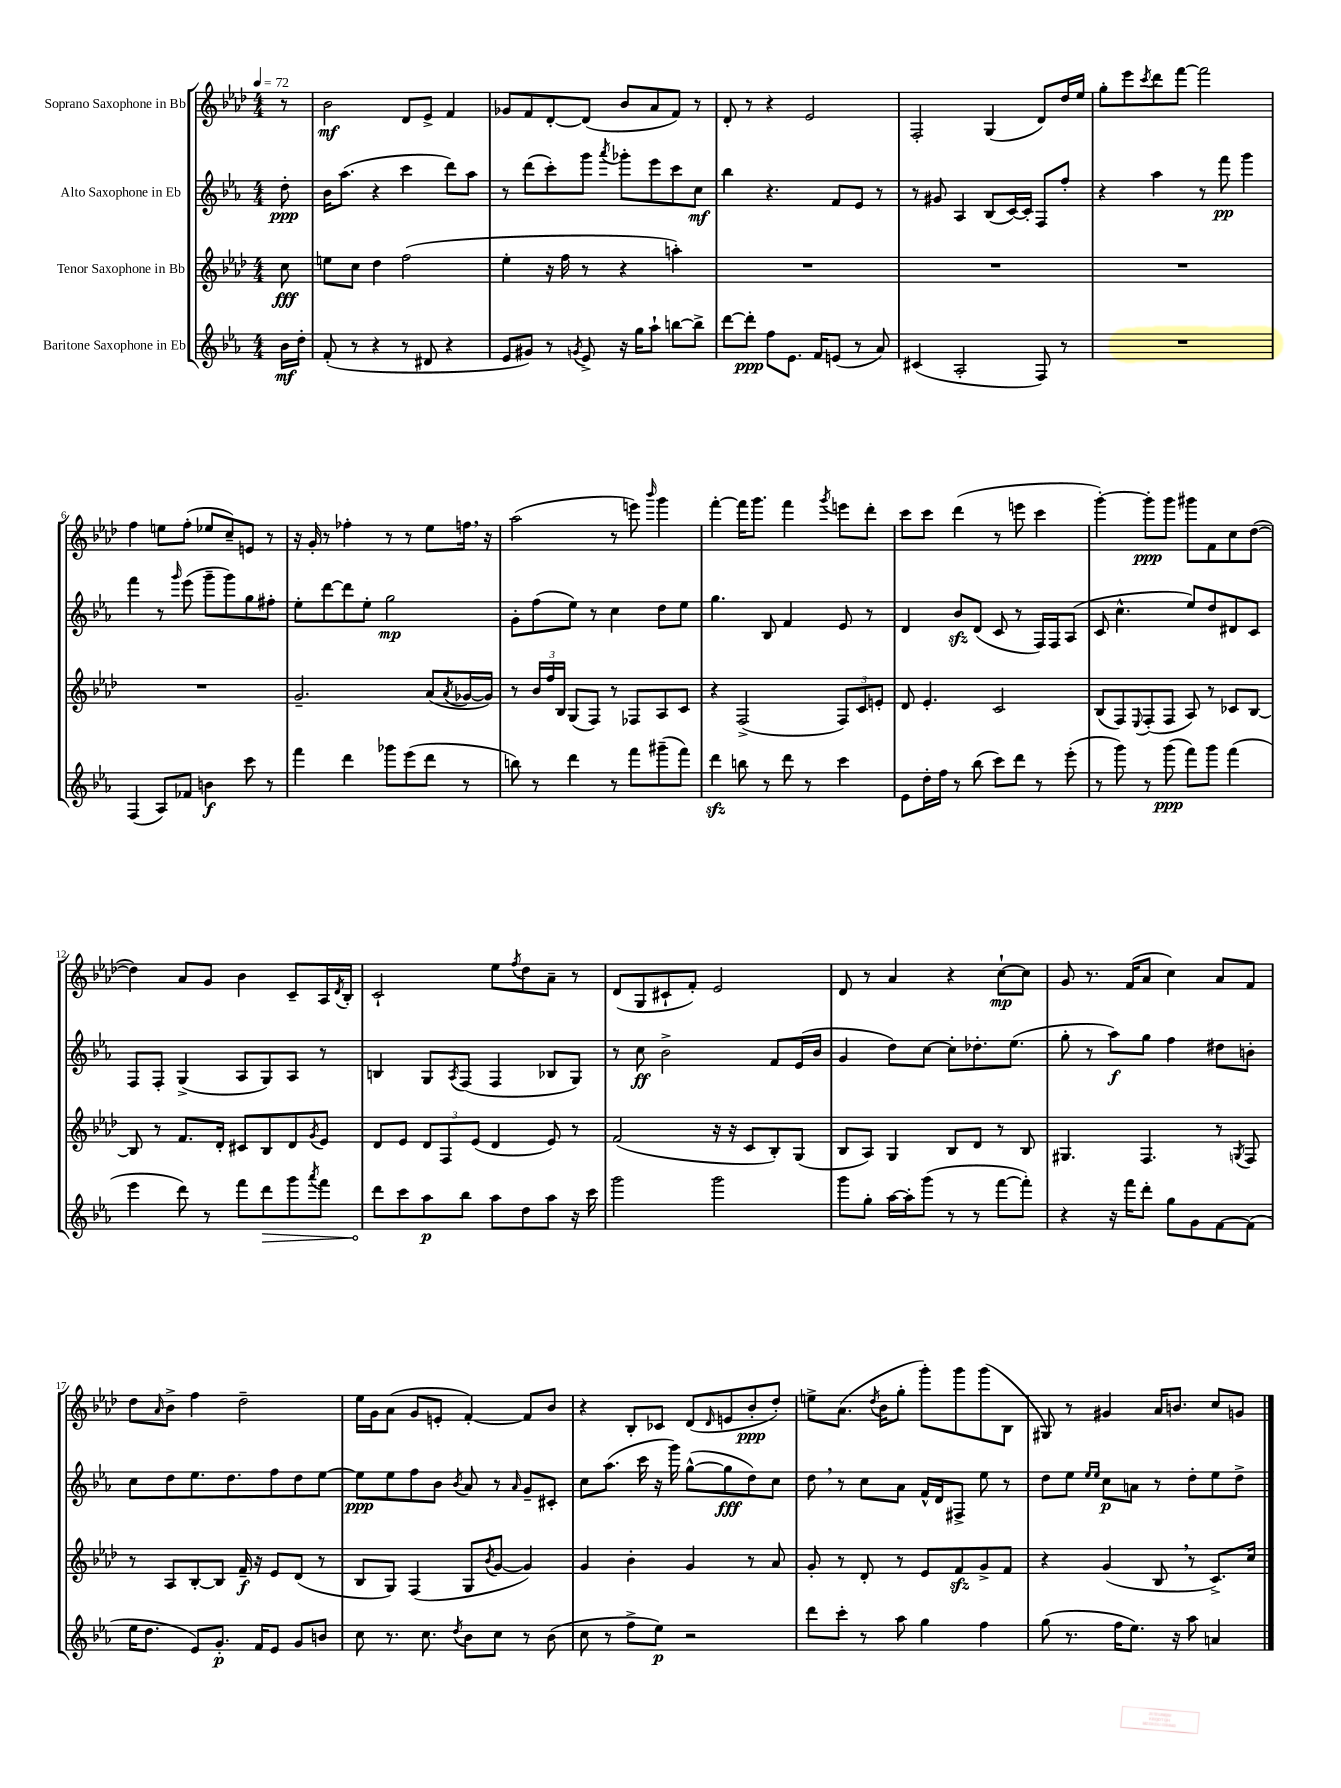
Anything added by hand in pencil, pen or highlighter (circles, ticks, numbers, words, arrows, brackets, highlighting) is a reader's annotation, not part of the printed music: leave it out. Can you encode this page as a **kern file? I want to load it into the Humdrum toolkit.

**kern	**kern	**kern	**kern
*staff4	*staff3	*staff2	*staff1
*clefG2	*clefG2	*clefG2	*clefG2
*k[b-e-a-]	*k[b-e-a-d-]	*k[b-e-a-]	*k[b-e-a-d-]
*M4/4	*M4/4	*M4/4	*M4/4
*MM72	*MM72	*MM72	*MM72
16b-	8cc	8dd'	8r
16dd'	.	.	.
=	=	=	=
(8f'	8ee	16b-	2b-
.	.	(8.aa-	.
8r	8cc	.	.
4r	4dd-	4r	.
8r	(2ff	4ccc	8d-
8d#	.	.	8e-^
4r	.	8ddd)	4f
.	.	8aa-	.
=	=	=	=
8e-	4ee-'	8r	8g-
8g#)	.	(8ddd	8f
8r	16r	8ccc')	[8d-'
.	16ff	.	.
8qg	.	.	.
8e-^	8r	8ggg	(8d-]
.	.	8qaaa-	.
16r	4r	8ggg-'	8b-
16gg	.	.	.
8aa-`	.	8eee-	8a-
[8bb	4aa')	8ccc	8f)
8bb^]	.	8cc	8r
=	=	=	=
[8ddd	1r	4bb-	8d-'
8ddd']	.	.	8r
8ff	.	4.r	4r
8.e-	.	.	.
.	.	.	2e-
16f	.	.	.
(8e	.	8f	.
8r	.	8e-	.
8a-)	.	8r	.
=	=	=	=
(4c#	1r	8r	2F'
.	.	8g#	.
2A-'	.	4A-	.
.	.	(8B-	(4G
.	.	[16c)	.
.	.	16c']	.
8F)	.	8F	8d-)
8r	.	8ff'	16dd-
.	.	.	16ee-
=	=	=	=
1r	1r	4r	8gg'
.	.	.	8eee-
.	.	.	8qccc
.	.	4aa-	8ddd-
.	.	.	[8fff
.	.	8r	2fff]
.	.	8fff	.
.	.	4ggg	.
=	=	=	=
(4F	1r	4fff	4ff
8A-)	.	8r	8ee
.	.	16qqggg	.
8f-	.	(8eee-	(8ff'
4b	.	8ggg~	8ee-
.	.	8ggg)	8cc~)
8ccc	.	8gg	8e
8r	.	8ff#'	8r
=	=	=	=
4fff	2.g~	8ee-'	16r
.	.	.	16g'
.	.	[8ddd	8r
4ddd	.	8ddd]	4ff-'
.	.	8ee-'	.
8ggg-	.	2gg	8r
(8eee-	.	.	8r
8ddd	(8a-	.	8ee-
.	8qa-	.	.
8r	[16g-	.	16ff
.	16g-])	.	16r
=	=	=	=
8bb)	8r	8g'	(2aa-
8r	24b-	(8ff	.
.	24ff	.	.
.	24B-	.	.
4ddd	(8G	8ee-)	.
.	8F)	8r	.
8r	8r	4cc	8r
8fff	8F-	.	8eee)
.	.	.	16qqbbb-
(8ggg#~	8A-	8dd	4ggg
8fff)	8c	8ee-	.
=	=	=	=
4ddd	4r	4.gg	[4fff'
8bb	(2F^	.	16fff]
.	.	.	8.ggg
8r	.	8B-	.
8ddd	.	4f	4fff
8r	.	.	.
.	.	.	8qggg
4ccc	12F)	8e-	8eee
.	12c	.	.
.	.	8r	8ddd-'
.	12e'	.	.
=	=	=	=
8e-	8d-	4d	8ccc
16dd'	4.e-'	.	8ccc
16ff	.	.	.
8r	.	8b-	(4ddd-
(8bb-	.	(8d	.
8ccc)	2c	8c	8r
8ddd	.	8r	8eee
8r	.	16F)	4ccc
.	.	16F	.
(8eee-'	.	(8A-	.
=	=	=	=
8r	(8B-	8c	[4ggg')
8ggg)	8F)	4.cc^^	.
.	8qqE-	.	.
8r	(8F'	.	8ggg']
(8ggg	8F	.	8ggg
8fff)	8A-)	8ee-)	8ggg#
8ggg	8r	8dd	8f
(4fff	8c-	8d#	8cc
.	[8B-	8c	([8dd-
=	=	=	=
4eee-	8B-]	8F	4dd-])
.	8r	8F'	.
8ddd)	8.f	(4G^	8a-
8r	.	.	8g
.	16d-'	.	.
8fff	8c#	8A-	4b-
8ddd	8B-	8G)	.
8ggg	8d-	8A-	8c~
8qaaa-	8qg	.	.
8fff	8e-	8r	16A-
.	.	.	8qd-
.	.	.	16B-'
=	=	=	=
8ddd	8d-	4B	2c`
8ccc	8e-	.	.
8aa-	12d-	8G	.
.	12F	.	.
.	.	8qA-	.
8bb-	.	(8F	.
.	(12e-	.	.
8aa-	4d-	4F	8ee-
.	.	.	8qff
8dd	.	.	8dd-
8aa-	8e-)	8B-	8a-~
16r	8r	8G)	8r
16ccc	.	.	.
=	=	=	=
2ggg	(2f	8r	(8d-
.	.	8cc	8G
.	.	2b-^	8c#`
.	.	.	8f')
2ggg	16r	.	2e-
.	16r	.	.
.	8c	.	.
.	8B-')	8f	.
.	(8G	(16e-	.
.	.	16b-	.
=	=	=	=
8ggg	8B-	4g	8d-
8gg'	8A-)	.	8r
[16aa-	4G	8dd)	4a-
16aa-']	.	.	.
(8ggg	.	[8cc	.
8r	8B-	8cc']	4r
8r	8d-	8.dd-'	.
[8fff	8r	.	[8cc`
.	.	(8.ee-	.
8fff'])	8B-	.	8cc]
=	=	=	=
4r	4.G#	8gg'	8g
.	.	8r	8.r
16r	.	8aa-)	.
16fff	.	.	(16f
8ddd'	4.F	8gg	8a-
8gg	.	4ff	4cc)
8g	.	.	.
[8f	8r	8dd#	8a-
.	8qG	.	.
(8f]	8F	8b'	8f
=	=	=	=
16ee-	8r	8cc	8dd-
8.dd	.	.	.
.	.	.	16qqa-
.	8A-	8dd	8b-^
8e-)	[8B-'	8.ee-	4ff
8.g'	8B-]	.	.
.	.	8.dd	.
.	16f~	.	2dd-~
16f	16r	.	.
8e-	8e-	8ff	.
8g	(8d-	8dd	.
8b	8r	[8ee-	.
=	=	=	=
8cc	8B-	8ee-]	16ee-
.	.	.	16g
8.r	8G)	8ee-	(8a-
.	(4F	8ff	8g
8.cc	.	.	.
.	.	8b-	8e'
8qdd	.	8qb-	.
8b-	8G	8a-	[4f')
.	8qb-	.	.
8cc	[8g	8r	.
.	.	16qqa-	.
8r	4g])	8g~	8f]
(8b-	.	8c#'	8b-
=	=	=	=
8cc	4g	8cc	4r
8r	.	(8.aa-	.
8ff^	4b-'	.	8B-'
.	.	16ccc	.
8ee-)	.	16r	8c-
.	.	16ggg)	.
2r	4g	([8gg^^	(8d-
.	.	.	16qqd-
.	.	8gg]	8e
.	8r	8dd)	8b-'
.	8a-	8cc	8dd-')
=	=	=	=
8ddd	8g'	8dd	8ee^
8ccc'	8r	8r	(8.a-
8r	8d-'	8cc	.
.	.	.	8qdd-
.	.	.	16b-
8aa-	8r	8a-	8gg'
4gg	8e-	16f^^	8ggg')
.	.	16d	.
.	8f	8F#^	8ggg
4ff	8g^	8ee-	(8ggg
.	8f	8r	8B-
=	=	=	=
(8gg	4r	8dd	8G#)
8.r	.	8ee-	8r
.	.	16qqee-	.
.	.	16qqee-	.
.	(4g	8cc	4g#
16ff	.	.	.
8.ee-)	.	8a	.
.	8B-	8r	16a-
16r	.	.	8.b
8aa-	8r	8dd'	.
4a	8.c^)	8ee-	8cc
.	.	8dd^	8g
.	16cc	.	.
==	==	==	==
*-	*-	*-	*-
